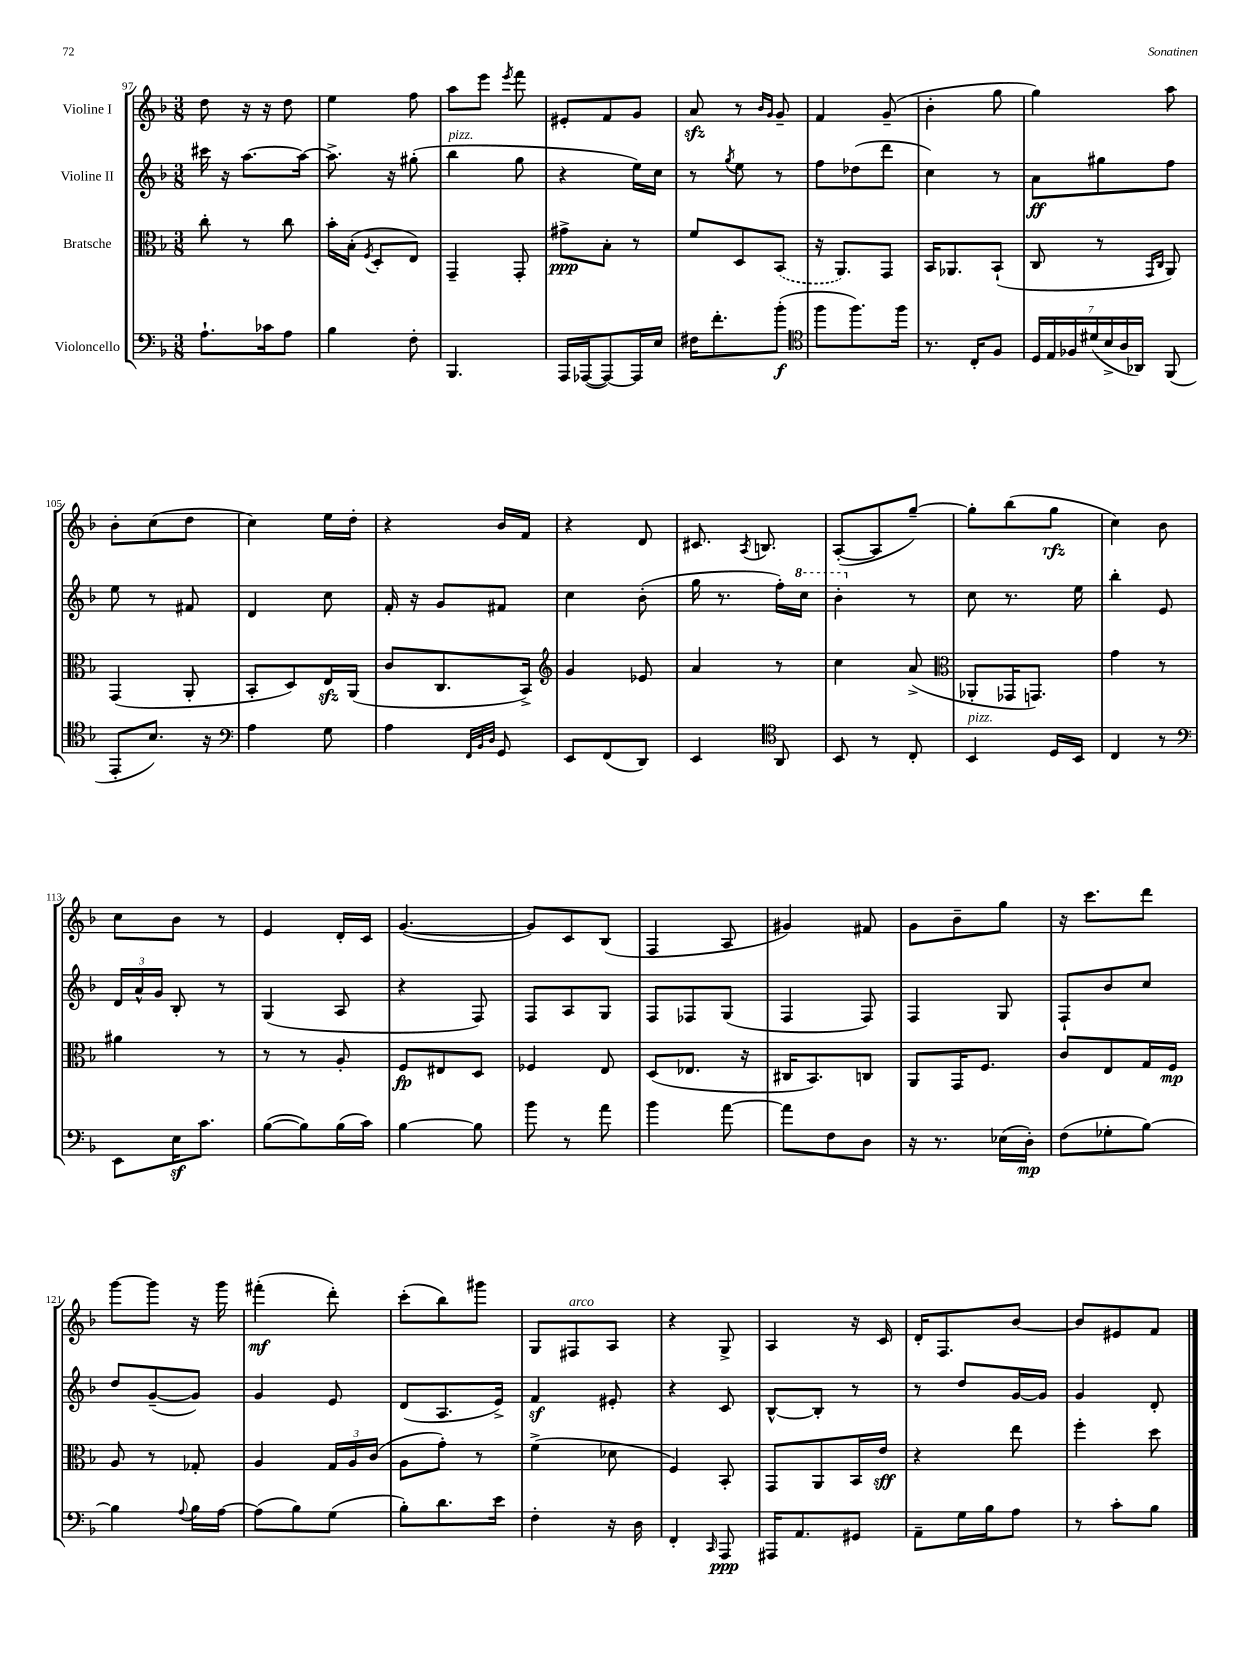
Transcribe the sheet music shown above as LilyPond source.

<<
\new StaffGroup <<
\new Staff = "s0" \with { instrumentName = "Violine I" } {
    \clef treble \key f \major \numericTimeSignature \time 3/8
    \autoBeamOff d''8 r16 r16 d''8 |
    e''4 f''8 |
    a''8[ e'''8] \acciaccatura { e'''8 } f'''8 |
    eis'8[-. f'8 g'8] |
    a'8\sfz r8 \grace { bes'16[ g'16] } g'8-- |
    f'4 g'8--( |
    bes'4-. g''8 |
    g''4) a''8 |
    bes'8[-. c''8( d''8] |
    c''4) e''16[ d''16]-. |
    r4 bes'16[ f'16] |
    r4 d'8 |
    cis'8. \acciaccatura { a8 } b8. |
    a8[~-.( a8 g''8]~--) |
    g''8[-. bes''8( g''8]\rfz |
    c''4) bes'8 |
    c''8[ bes'8] r8 |
    e'4 d'16[-. c'16] |
    g'4.~( |
    g'8[) c'8 bes8]( |
    f4 a8 |
    gis'4) fis'8 |
    g'8[ bes'8-- g''8] |
    r16 c'''8.[ d'''8] |
    g'''8[~ g'''8] r16 g'''16 |
    fis'''4-.\mf( d'''8-.) |
    c'''8[-.( bes''8) gis'''8] |
    g8[ fis8^\markup { \italic "arco" } a8] |
    r4 g8-> |
    a4 r16 c'16 |
    d'16[-. f8. bes'8]~ |
    bes'8[ eis'8 f'8] \bar "|." |
}
\new Staff = "s1" \with { instrumentName = "Violine II" } {
    \clef treble \key f \major \numericTimeSignature \time 3/8
    \autoBeamOff cis'''16 r16 a''8.[~ a''16]~ |
    a''8.-> r16 gis''8-.( |
    bes''4^\markup { \italic "pizz." } g''8 |
    r4 e''16[) c''16] |
    r8 \acciaccatura { g''8 } e''8 r8 |
    f''8[ des''8( d'''8] |
    c''4) r8 |
    a'8[\ff gis''8 f''8] |
    e''8 r8 fis'8 |
    d'4 c''8 |
    f'16-. r16 g'8[ fis'8] |
    c''4 bes'8-.( |
    g''16 r8. f''16[-.) \ottava #1 c'''16] |
    bes''4-. \ottava #0 r8 |
    c''8 r8. e''16 |
    bes''4-. e'8 |
    \tuplet 3/2 { d'16[ a'16-^ g'16] } bes8-. r8 |
    g4( a8 |
    r4 f8) |
    f8[ a8 g8] |
    f8[ fes8 g8]( |
    f4 f8) |
    f4 g8 |
    f8[-! bes'8 c''8] |
    d''8[ g'8~--( g'8]) |
    g'4 e'8 |
    d'8[( a8. e'16]->) |
    f'4\sf eis'8-. |
    r4 c'8 |
    bes8[~-^ bes8]-. r8 |
    r8 d''8[ g'16~ g'16] |
    g'4 d'8-. \bar "|." |
}
\new Staff = "s2" \with { instrumentName = "Bratsche" } {
    \clef alto \key f \major \numericTimeSignature \time 3/8
    \autoBeamOff c''8-. r8 c''8 |
    bes'16[-. bes16]-.( \acciaccatura { f8 } d8[-. e8]) |
    g,4-- g,8-. |
    gis'8[->\ppp bes8]-. r8 |
    f'8[ d8 \once \slurDashed bes,8]( |
    r16 a,8.[) g,8] |
    bes,16[ aes,8. bes,8]-!( |
    c8 r8 \grace { g,16[ c16] } a,8) |
    g,4( a,8-. |
    bes,8[-. d8) e16\sfz a,16]( |
    c'8[ c8. bes,16]->) |
    \clef treble g'4 ees'8 |
    a'4 r8 |
    c''4 a'8->( |
    \clef alto aes,8[-. ges,16 g,8.]) |
    g'4 r8 |
    ais'4 r8 |
    r8 r8 a8-. |
    f8[\fp eis8 d8] |
    fes4 e8 |
    d8[( ees8.] r16 |
    cis16[ bes,8.) c8] |
    a,8[ g,16 f8.] |
    c'8[ e8 g16 f16]\mp |
    a8 r8 ges8-. |
    a4 \tuplet 3/2 { g16[ a16 c'16]( } |
    a8[ g'8]-.) r8 |
    f'4->( des'8 |
    f4) bes,8-. |
    g,8[ a,8 bes,16 e'16]\sff |
    r4 e''8 |
    f''4-. d''8 \bar "|." |
}
\new Staff = "s3" \with { instrumentName = "Violoncello" } {
    \clef bass \key f \major \numericTimeSignature \time 3/8
    \autoBeamOff a8.[-! ces'16 a8] |
    bes4 f8-. |
    bes,,4. |
    a,,16[ aes,,16~( aes,,8~) aes,,16 e16] |
    fis16[ f'8.-. bes'8]-.\f( |
    \clef tenor f''8[ f''8.) f''16] |
    r8. c16[-. f8] |
    \tuplet 7/4 { d16[ e16 fes16 dis'16( bes16-> a16 aes,16]) } f,8( |
    e,8[-. bes8.]) r16 |
    \clef bass a4 g8 |
    a4 \grace { f,32[ bes,32 d32] } g,8 |
    e,8[ f,8( d,8]) |
    e,4 \clef tenor a,8 |
    bes,8 r8 c8-. |
    bes,4^\markup { \italic "pizz." } d16[ bes,16] |
    c4 r8 |
    \clef bass e,8[ e16\sf c'8.] |
    bes8[~( bes8) bes16( c'16]) |
    bes4~ bes8 |
    bes'8 r8 a'8 |
    bes'4 a'8~ |
    a'8[ f8 d8] |
    r16 r8. ees16[( d16]-.\mp) |
    f8[( ges8-. bes8]~) |
    bes4 \appoggiatura { a8 } bes16[ a16]~ |
    a8[( bes8) g8]( |
    bes8[-.) d'8. e'16] |
    f4-. r16 d16 |
    f,4-. \grace { c,16 } a,,8\ppp |
    ais,,16[ a,8. gis,8] |
    a,8[-- g16 bes16 a8] |
    r8 c'8[-. bes8] \bar "|." |
}
>>
>>
\layout { \context { \Score currentBarNumber = #97 } }
